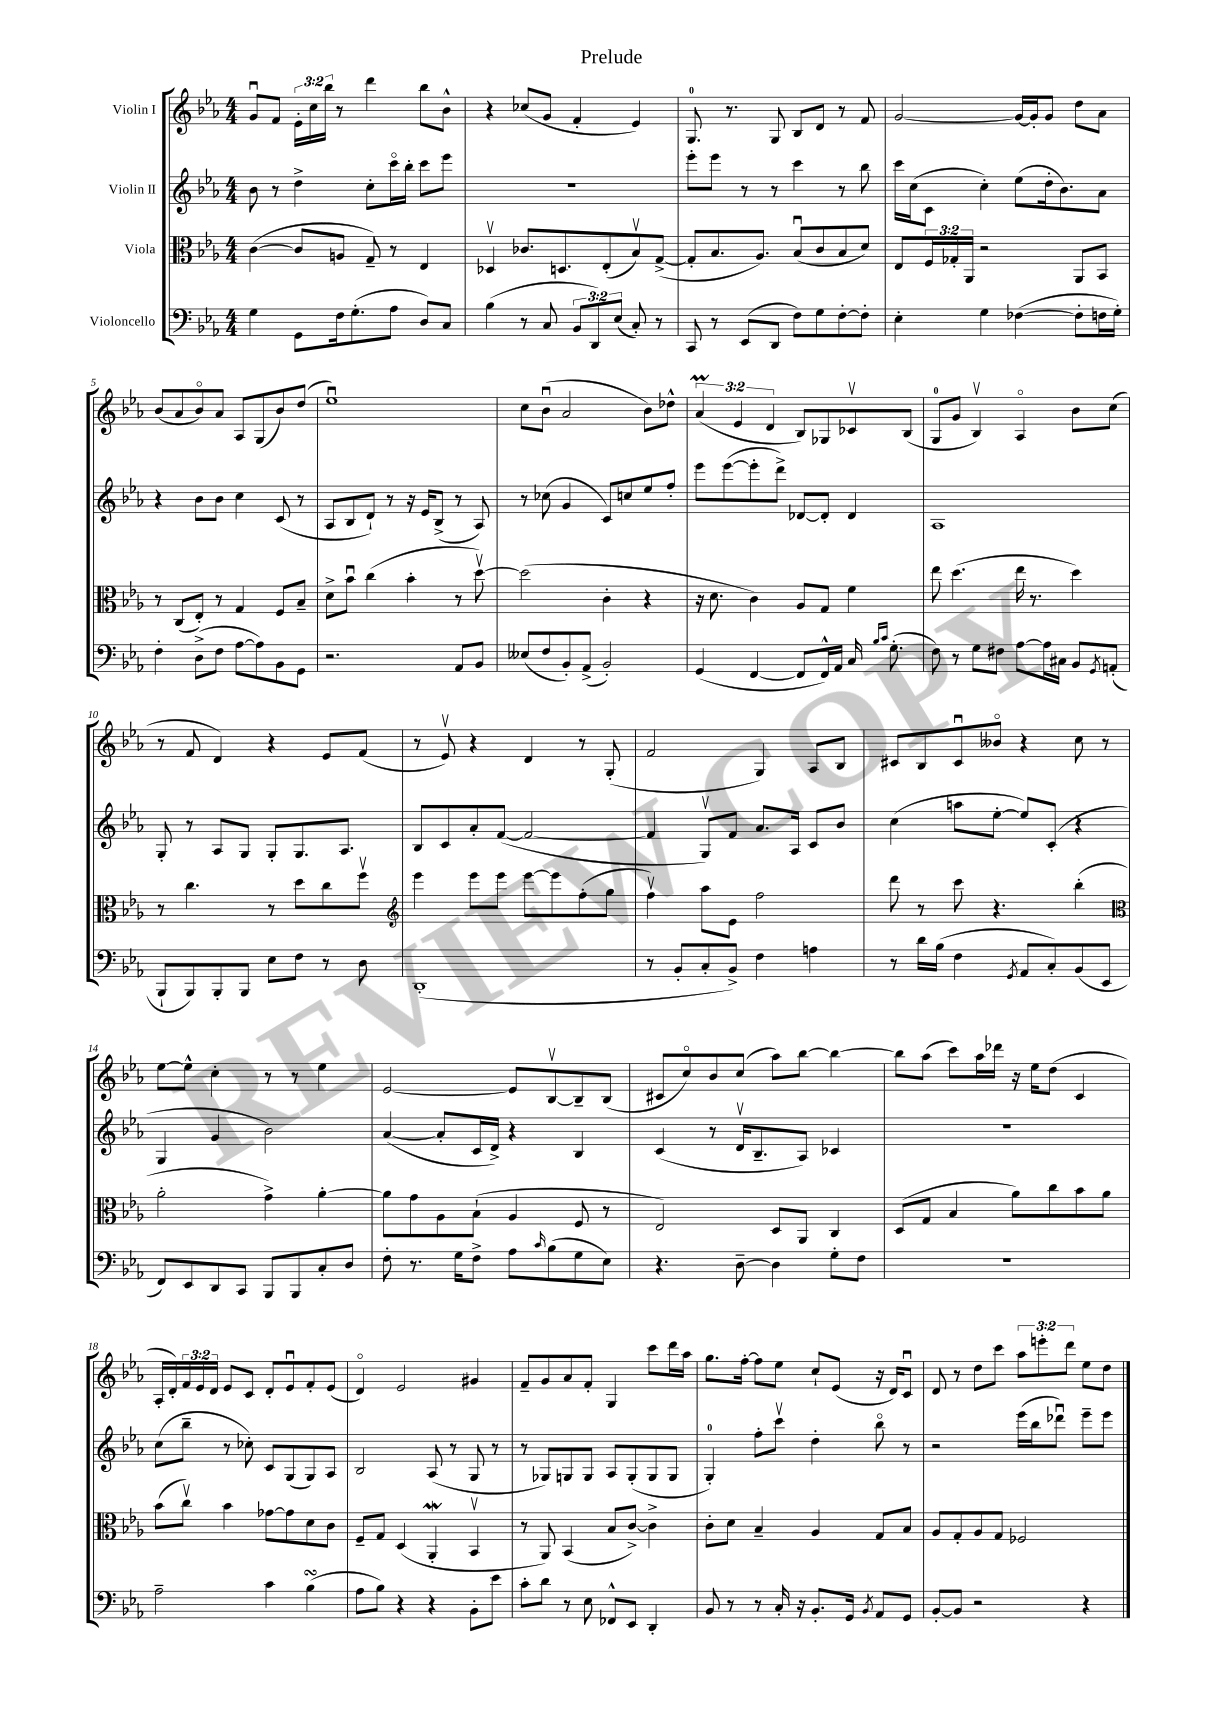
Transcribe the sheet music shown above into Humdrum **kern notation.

**kern	**kern	**kern	**kern
*part4	*part3	*part2	*part1
*staff4	*staff3	*staff2	*staff1
*I"Violoncello	*I"Viola	*I"Violin II	*I"Violin I
*clefF4	*clefC3	*clefG2	*clefG2
*k[b-e-a-]	*k[b-e-a-]	*k[b-e-a-]	*k[b-e-a-]
*M4/4	*M4/4	*M4/4	*M4/4
=1	=1	=1	=1
4G\	([4c\	8b-\	8gu/L
.	.	8r	8f/J
8GG\L	8c/L]	4dd^\	24e-'\LL
.	.	.	24cc\
.	.	.	24bb-\JJ
16F\k	8An/J	.	8r
(8.G'\	.	.	.
.	8G~/)	8cc'\L	4ddd\
8A-\J	8r	16ccc\L	.
.	.	16bb-'\JJ	.
8D/L)	4E-/	8ccc\L	8bb-\L
8C/J	.	8eee-\J	8b-^^\J
=2	=2	=2	=2
(4B-\	4D-Xv/	1r	4r
8r	8.c-X/L	.	(8cc-X/L
8C/	.	.	8g/J
.	8.Dn/	.	.
12BB-/L	.	.	4f'/
12DD/)	.	.	.
.	(8E-'/	.	.
(12E-/J	.	.	.
8C'/)	8B-v/)	.	4e-/)
8r	([8G^/J	.	.
=3	=3	=3	=3
8CC/	8G'/L]	8eee-'\L	8.G/
8r	8.B-/	8eee-\J	.
.	.	.	8.r
(8EE-/L	.	8r	.
.	8.A-/J)	.	.
8DD/J	.	8r	8G/
8F\L)	(8B-u/L	4ccc\	8B-/L
8G\	8c/	.	8d/J
[8F'\	8B-/	8r	8r
8F'\J]	8d/J)	8bb-\	8f/
=4	=4	=4	=4
4E-'\	8E-/L	16ccc\LL	[2g/
.	.	(16cc\J	.
.	24F/L	8c\J	.
.	24G-X'/	.	.
.	24AA-/JJ	.	.
4G\	2r	4cc'\)	.
([4F-X\	.	(8ee-\L	16g/LL_
.	.	.	16g'/J]
.	.	16dd'\k	8g/J
.	.	8.b-\)	.
8F-'\L]	8AA-/L	.	8dd\L
16Fn\L	8BB-/J	8a-\J	8a-\J
16G'\JJ)	.	.	.
!!LO:LB:g=z
=5	=5	=5	=5
4F'\	8r	4r	(8b-/L
.	(8C/L	.	8a-/
(8D^\L	8E-'/J)	8b-\L	8b-/)
8F\J	8r	8b-\J	8a-/J
[8A-\L	4G/	4cc\	8A-/L
8A-\])	.	.	(8G/
8BB-\	8F/L	(8c/	8b-/)
8GG\J	8B-~/J	8r	(8dd/J
=6	=6	=6	=6
2.r	8d^\L	8A-/L	1ee-u)
.	8b-u\J	8B-/	.
.	(4cc\	8d`/J)	.
.	.	8r	.
.	4b-'\	16r	.
.	.	16e-/KL	.
.	.	(8B-^/J	.
8AA-/L	8r	8r	.
8BB-/J	[8ddv\)	8A-/)	.
=7	=7	=7	=7
(8E--X/L	(2dd\]	8r	8cc\L
8F/	.	(8cc-X\	(8b-u\J
8BB-'/)	.	4g/	2a-/
(8AA-^/J	.	.	.
2BB-'/)	4c'\	8c/L)	.
.	.	8ccn/	.
.	4r	8ee-/	8b-\L)
.	.	8ff'/J	8dd-X^^\J
=8	=8	=8	=8
(4GG/	16r	8eee-\L	(6a-M/
.	8.d\	.	.
.	.	([8eee-\	.
.	.	.	6e-/
[4FF/	4c\)	8eee-'\]	.
.	.	.	6d/
.	.	8ddd^\J)	.
8FF/L]	8A-/L	[8d-X/L	8B-/L)
16FF^^/L)	8G/J	8d-'/J]	8G-X/
16AA-/JJ	.	.	.
16C/	4f\	4d-/	8c-Xv/
16qqB-/LL	.	.	.
16qqc/JJ	.	.	.
(8.G'\	.	.	.
.	.	.	(8B-/J
=9	=9	=9	=9
8F\)	8ee-\	1A-	8G/L
8r	(4.dd\	.	8g/J
8G\L	.	.	4B-v/)
8F#X\J	.	.	.
[8A-\L	16ee-\	.	4A-/
.	8.r	.	.
16A-\L]	.	.	.
16C#X\JJ	.	.	.
8BB-/L	4dd\)	.	8b-\L
8qGG/	.	.	.
(8AAn'/J	.	.	(8cc\J
!!LO:LB:g=z
=10	=10	=10	=10
8BBB-`/L	8r	8G'/	8r
8BBB-/)	4.cc\	8r	8f/
8BBB-'/	.	8A-/L	4d/)
8BBB-/J	.	8G/J	.
8E-\L	8r	8G'/L	4r
8F\J	8dd\L	8.G/	.
8r	8cc\	.	8e-/L
.	.	8.A-/J	.
8D\	8ffv\J	.	(8f/J
=11	=11	=11	=11
*	*clefG2	*	*
(1DD'	4eee-\	8B-/L	8r
.	.	8c/	8e-v/)
.	8eee-\L	8a-'/	4r
.	8eee-\J	([8f/J	.
.	[8eee-\L	2f/_	4d/
.	8eee-\]	.	.
.	(8ff'\	.	8r
.	8gg\J	.	(8G'/
=12	=12	=12	=12
8r	4ffv\)	4f/]	2f/
8BB-'/L	.	.	.
8C'/	8aa-\L	8Gv/L)	.
8BB-^/J)	8e-\J	8f/J	.
4F\	2ff\	8.a-/L	4G/)
.	.	16A-/Jk	.
4An\	.	8c/L	8A-/L
.	.	8b-/J	8B-/J
=13	=13	=13	=13
8r	8ddd\	(4cc\	8c#X/L
16d\LL	8r	.	8B-/
(16B-\JJ	.	.	.
4F\	8ccc\	8aan\L	8c#u/
.	4.r	[8ee-'\J	8b--X/J
8qGG/	.	.	.
8AA-/L	.	8ee-/L])	4r
8C'/)	.	(8c'/J	.
(8BB-/	(4bb-'\	4r	8cc\
8EE-/J	.	.	8r
!!LO:LB:g=z
=14	=14	=14	=14
*	*clefC3	*	*
8FF/L)	2a-'\	4G/	[8ee-\L
8EE-/	.	.	8ee-^^\J]
8DD/	.	4g/	4cc'\
8CC/J	.	.	.
8BBB-/L	4g^\)	2b-\)	8r
8BBB-/	.	.	8r
8C'/	[4a-'\	.	4ee-\
8D/J	.	.	.
=15	=15	=15	=15
8F'\	8a-\L]	([4a-/	[2e-/
8.r	8g\	.	.
.	8A-\	8a-'/L]	.
16G\KL	.	.	.
8F^\J	(8B-`\J	16c/L	.
.	.	16d^/JJ)	.
8A-\L	4A-/	4r	8e-/L]
16qqc/	.	.	.
(8B-\	.	.	[8B-v/
8G\	8F/	4B-/	8B-~/]
8E-\J)	8r	.	(8B-/J
=16	=16	=16	=16
4.r	2E-/)	(4c/	8c#X/L
.	.	.	8cc/)
.	.	8r	8b-/
[8D~\	.	16dv/KL	(8cc/J
.	.	8.B-~/	.
4D\]	8D/L	.	8aa-\L)
.	8AA-/J	8A-/J)	[8bb-\J
8G'\L	4C/	4c-X/	4bb-\_
8F\J	.	.	.
=17	=17	=17	=17
1r	(8D/L	1r	8bb-\L]
.	8G/J	.	(8aa-\J
.	4B-/	.	8ccc\L)
.	.	.	16aa-\L
.	.	.	16ddd-X\JJ
.	8a-\L)	.	16r
.	.	.	16ee-\KL
.	8cc\	.	(8dd\J
.	8b-\	.	4c/
.	8a-\J	.	.
!!LO:LB:g=z
=18	=18	=18	=18
2A-~\	(8b-\L	(8cc\L	16A-'/LL
.	.	.	16d'/)
.	8ccv\J)	8bb-~\J	24f/
.	.	.	24e-/
.	.	.	24d/JJ
.	4b-\	8r	8e-/L
.	.	8cc-X'\)	8c/J
4c\	[8g-X\L	8c/L	8d'/L
.	8g-\]	(8G/	8e-u/
(4B-sSSS\	8d\	8G/)	8f'/
.	8c\J	8A-/J	(8e-/J
=19	=19	=19	=19
8A-\L	8F~/L	2B-/	4d/)
8B-\J)	8G/J	.	.
4r	(4D/	.	2e-/
4r	4AA-w'/	(8A-/	.
.	.	8r	.
8BB-'\L	4BB-v/	8G/	4g#X/
8e-\J	.	8r	.
=20	=20	=20	=20
8c'\L	8r	8r	8f~/L
8d\J	8AA-/)	8G-X/L)	8g/
8r	(4BB-/	8Gn/	8a-/
8E-\	.	8G/J	8f'/J
8FF-X^^/L	8B-/L	8A-/L	4G/
8EE-/J	[8c^/J)	(8G'/	.
4DD'/	4c^\]	8G/	8ccc\L
.	.	8G/J	16ddd\L
.	.	.	16aa-\JJ
=21	=21	=21	=21
8BB-/	8c'\L	4G'/)	8.gg\L
8r	8d\J	.	.
.	.	.	[16ff'\Jk
8r	4B-~/	8ff'\L	8ff\L]
16C'/	.	8cccv\J	8ee-\J
16r	.	.	.
8.BB-'/L	4A-/	4dd'\	8cc`/L
.	.	.	(8e-/J
16GG/Jk	.	.	.
8qBB-/	.	.	.
8AA-/L	8G/L	8bb-\	16r
.	.	.	16d/KL)
8GG/J	8B-/J	8r	8cu/J
=22	=22	=22	=22
[8BB-'/L	8A-/L	2r	8d/
8BB-/J]	8G'/	.	8r
2r	8A-/	.	8dd\L
.	8G/J	.	8ccc\J
.	2F-X/	(16eee-\LL	12aa-\L
.	.	16bb-\J	.
.	.	.	12eeen'\
.	.	8ddd-Xu\J)	.
.	.	.	12ddd\J
4r	.	8eee-~\L	8ee-\L
.	.	8eee-\J	8dd\J
==	==	==	==
*-	*-	*-	*-
